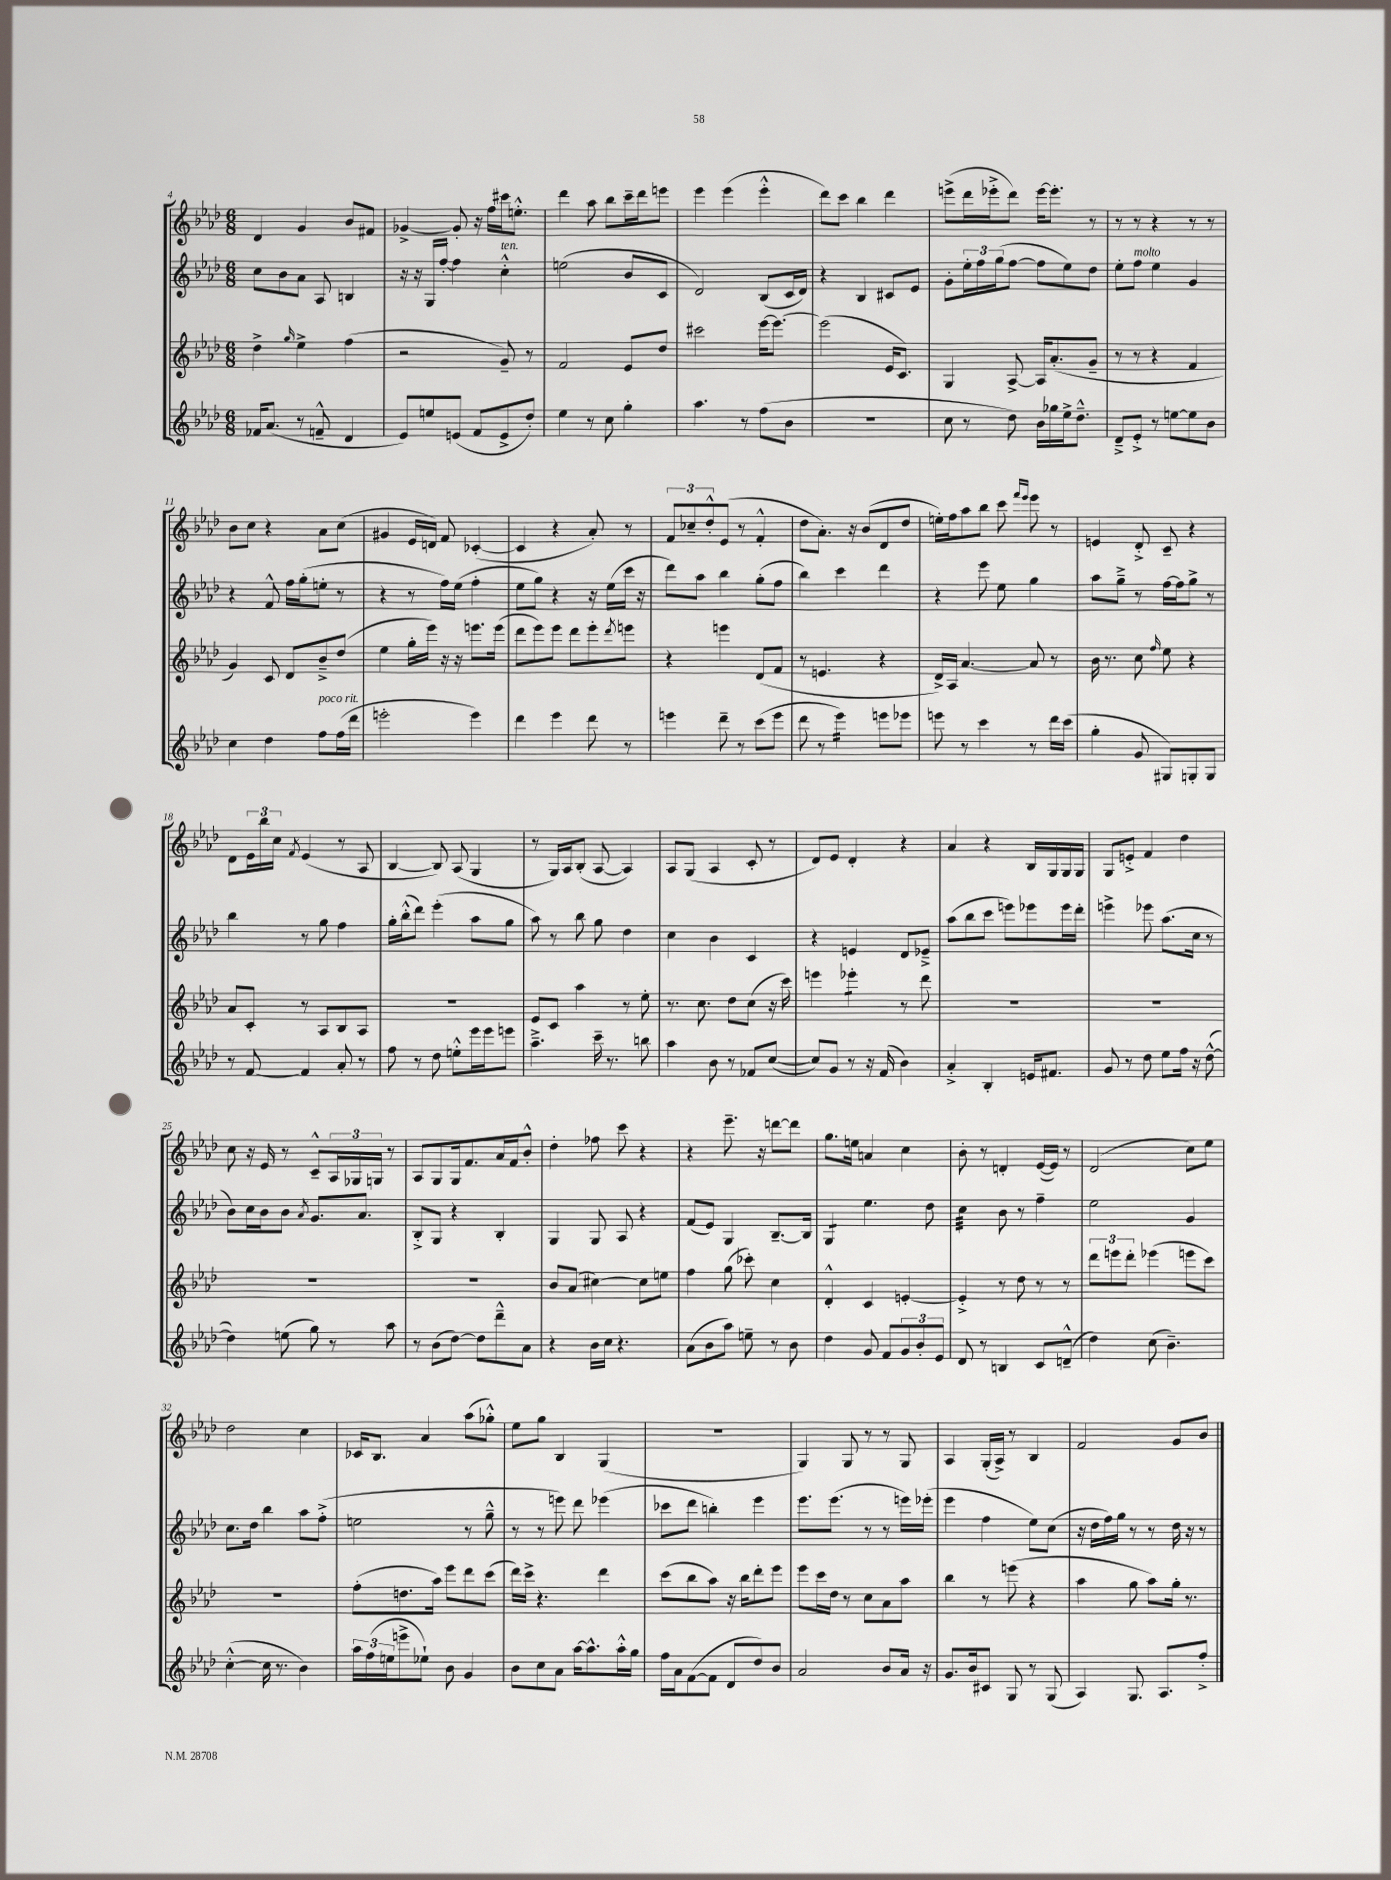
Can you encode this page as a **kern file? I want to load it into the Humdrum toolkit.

**kern	**kern	**kern	**kern
*staff4	*staff3	*staff2	*staff1
*clefG2	*clefG2	*clefG2	*clefG2
*k[b-e-a-d-]	*k[b-e-a-d-]	*k[b-e-a-d-]	*k[b-e-a-d-]
*M6/8	*M6/8	*M6/8	*M6/8
16f-	4dd-^	8cc	4d-
(8.a-	.	.	.
.	.	8b-	.
.	16qqgg	.	.
8r	4ee-^	8a-	4g
8f~^^	.	8A-	.
4d-	(4ff	4B	8b-
.	.	.	8f#
=	=	=	=
8e-)	2r	16r	[4g-^
.	.	16r	.
8ee	.	16G	.
.	.	[16ff'	.
(8e	.	4ff]	8g-']
8f	.	.	16r
.	.	.	16ff
8e^	8g~)	4cc'^^	16ccc#
.	.	.	8.ee'^^
8dd-')	8r	.	.
=	=	=	=
4ee-	2f	(2ee	4ddd-
8r	.	.	8aa-
8cc	.	.	8bb-
4gg'	8e-	8b-	16ccc~
.	.	.	16ddd-
.	8dd-	8c	8eee
=	=	=	=
4.aa-	2ccc#	2d-)	4eee-
.	.	.	(4eee-
8r	.	.	.
(8ff	[16eee-	(8B-	4eee-'^^
.	8.eee-_	.	.
8b-	.	16c	.
.	.	16d-)	.
=	=	=	=
2.r	(2eee-]	4r	8ddd-)
.	.	.	8ccc
.	.	4B-	4bb-
.	16e-	8c#	4ddd-
.	8.c)	.	.
.	.	8e-	.
=	=	=	=
8cc	4G	8g'	(8eee^
8r	.	24ee-'	16ddd-
.	.	24ff	.
.	.	.	16eee-'^
.	.	(24gg	.
8dd-)	[8A-^	[8ff	8ddd-)
16b-	16A-]	8ff]	[16eee-
16gg-	(8.a-'	.	8.eee-']
16ee-^	.	8ee-)	.
8.dd-~^^	.	.	.
.	8g~	8dd-	8r
=	=	=	=
8d-~^	8r	8ee-'	8r
8e-'^	8r	8ff	8r
8r	4r	4ee-	4r
[8ee	.	.	.
8ee]	4f	4g	8r
8b-	.	.	8r
=	=	=	=
4cc	4g)	4r	8b-
.	.	.	8cc
4dd-	8c	8f^^	4r
.	8d-	16ff	.
.	.	(16gg'	.
8ff	8b-~^	8ee'	8a-
(16ff	(8dd-	8r	(8cc
16ddd-	.	.	.
=	=	=	=
2eee'	4ee-	4r	4g#
.	16gg'	8r	16e-
.	16eee-)	.	16d)
.	16r	16ff)	8f
.	16r	(16ee-	.
4eee)	8.eee	4ff'	([4c-'
.	(16eee	.	.
=	=	=	=
4ddd-	8ddd-	8ee-	4c-]
.	8eee-)	8gg)	.
4eee-	8eee-	4r	4r
.	8ddd-	.	.
8ddd-	8eee-'	16r	8a-')
.	.	(16ee-	.
.	8qddd-	.	.
8r	8eee	16ccc	8r
.	.	16r	.
=	=	=	=
4eee	4r	8ddd-)	12f
.	.	.	12cc-~
.	.	8aa-	.
.	.	.	12dd-'^^
8ddd-~	4eee	4bb-	(8e-
8r	.	.	8r
(8ccc	(8d-	(8gg'	4f'^^
8eee	8f	8ff	.
=	=	=	=
8ddd-	8r	4bb-)	8dd-
8r	4.e	.	8.a-')
4eee-)	.	4ccc	.
.	.	.	16r
.	.	.	(8b-
8eee	4r	4ddd-	8d-
8eee-	.	.	8dd-
=	=	=	=
8eee	16d-^)	4r	16ee')
.	16A-	.	16ff
8r	[4.a-	.	8aa-
4ccc	.	8eee-	8bb-
.	.	8ee-	8ccc
.	.	.	16qqfff
.	.	.	16qqeee-
8r	8a-]	4gg	8eee-
16ddd-	8r	.	8r
(16ccc	.	.	.
=	=	=	=
4gg'	16b-	8aa-	4e
.	8.r	.	.
.	.	8gg~^	.
8g	8cc	8r	8d-'^
.	16qqff	.	.
8G#)	8ee-	[16ff	8c~
.	.	16ff]	.
8G'	4r	8gg^	4r
8G	.	8r	.
=	=	=	=
8r	8a-	4bb-	8d-
[8f	8c'	.	24e-
.	.	.	24bb-
.	.	.	24cc
.	.	.	8qf
4f]	8r	8r	(4e-
.	8A-	8gg	.
8a-'	8B-	4ff	8r
8r	8A-	.	8A-
=	=	=	=
8ff	2.r	16gg'	[4B-
.	.	(16bb-'^^	.
8r	.	8ddd-)	.
8dd-	.	(4eee-'	8B-])
8ee'^^	.	.	(8A-
16eee-	.	8aa-	4G
16eee-	.	.	.
8eee	.	8gg	.
=	=	=	=
4.aa-~^	8e-	8aa-)	8r
.	8c	8r	16G)
.	.	.	16A-
.	4aa-	8bb-	(8B-'
16ccc~	.	8gg	[8A-
8.r	.	.	.
.	8r	4dd-	4A-])
8bb	8ee-'	.	.
=	=	=	=
4aa-	8.r	4cc	8A-
.	.	.	(8G
.	8.cc	.	.
8b-	.	4b-	4A-
8r	8dd-	.	.
8f-	(8cc	4c	8c'
([8cc	16r	.	8r
.	16ccc)	.	.
=	=	=	=
8cc])	4eee	4r	8d-)
8g	.	.	8e-
8r	4eee-'	4e	4d-'
16r	.	.	.
(16f	.	.	.
4b-)	8r	8d-	4r
.	8ddd-	8e-~^	.
=	=	=	=
4a-'^	2.r	(8aa-	4a-
.	.	8bb-	.
4B-'	.	8ccc	4r
.	.	8eee)	.
16e	.	8eee-	16B-
8.f#	.	.	16G
.	.	16eee-	16G
.	.	16ddd-'	16G
=	=	=	=
8g	2.r	4eee^	8G
8r	.	.	8e'^
8dd-	.	8eee-	4f
8ee-	.	(8.aa-	.
16ff	.	.	4dd-
16r	.	16cc	.
([8dd-^^	.	8r	.
=	=	=	=
4dd-])	2.r	8b-)	8cc
.	.	16cc	16r
.	.	16b-	16e-
(8ee	.	8b-	8r
.	.	8qa-	.
8gg)	.	8.g	8c~^^
8r	.	.	24A-
.	.	.	24G-
.	.	8.a-	.
.	.	.	24G
8aa-	.	.	8r
=	=	=	=
8r	2.r	8B-'^	8A-
(8b-	.	8G	8G
[8dd-)	.	4r	16G
.	.	.	8.f
8dd-]	.	.	.
8ddd-~^^	.	4B-'	16a-
.	.	.	16f
8a-	.	.	8b-'^^
=	=	=	=
4r	8b-	4G	4dd-'
.	(8a-	.	.
16b-	[4cc#)	8G	8ff-
16cc	.	.	.
4.r	.	8A-	8ccc
.	8cc#]	4r	4r
.	8ee	.	.
=	=	=	=
(8a-	4ff	(8f	4r
8b-	.	8e-)	.
8aa-)	(8gg	4G	8.eee-~
8ee~	8ccc-')	.	.
.	.	.	16r
8r	4cc	[8.B-~	[8ddd
8b-	.	.	8ddd]
.	.	16B-]	.
=	=	=	=
4dd-	4d-'^^	4G	8.gg
.	.	.	16ee
8g	4c	4.ee-	4a
8f	.	.	.
12g	[4e'	.	4cc
12b-'	.	.	.
.	.	8dd-	.
12e-	.	.	.
=	=	=	=
8d-	4e'^]	4cc	8b-'
8r	.	.	8r
4B	8r	8b-	4d'
.	8dd-	8r	.
8c	8r	4ff~	([16e-
.	.	.	16e-])
(8d~^^	8r	.	8r
=	=	=	=
4dd-)	12ddd-	2ee-	(2d-
.	12eee	.	.
.	12ddd-'	.	.
(8cc	(4eee-	.	.
4.b-~)	.	.	.
.	8eee	4g	8cc)
.	8ccc)	.	8ee-
=	=	=	=
([4cc'^^	2.r	8.cc	2dd-
.	.	16dd-	.
16cc]	.	4bb-	.
8.r	.	.	.
4b-)	.	8aa-	4cc
.	.	(8ff'^	.
=	=	=	=
24aa-	(8ff'	2ee	16c-
(24ff	.	.	.
.	.	.	8.B-
24ee	.	.	.
8eee^	8.dd	.	.
8ee-`)	.	.	4a-
.	16aa-)	.	.
8b-	8eee-	.	.
4g	8ddd-	8r	(8aa-
.	(8ccc	8gg~^^	8gg-'^^)
=	=	=	=
8b-	16ddd-)	8r	8ee-
.	16ccc^	.	.
8cc	4.r	8r	8gg
8a-	.	8eee)	4B-
[16aa-	.	8ddd-	.
8.aa-^^]	.	.	.
.	4ddd-	(4eee-	(4G
16aa-'^^	.	.	.
16gg	.	.	.
=	=	=	=
16ff	(8ccc	8ccc-	2.r
16a-	.	.	.
([8f	8bb-	8ddd-	.
8f]	8aa-)	4bb')	.
8d-	16r	.	.
.	16bb-	.	.
8dd-)	8ddd-'	4eee-	.
8b-	8eee-	.	.
=	=	=	=
2a-	8eee-	8.eee-	4G)
.	16ccc	.	.
.	16dd-	(8.eee-	.
.	8r	.	8G
.	8cc	8r	8r
8b-	8a-	8r	8r
16a-	8aa-	16eee)	8G
16r	.	(16eee-'	.
=	=	=	=
8.g	4bb-	4eee-	4A-
16b-	.	.	.
8c#	8r	4ff	(16G'
.	.	.	16A-^)
8G	(8eee	.	8r
8r	4r	8ee-)	4B-
(8G	.	(8cc	.
=	=	=	=
4A-)	4aa-	16r	2f
.	.	16dd-	.
.	.	16ff)	.
.	.	16gg	.
8.G	8gg	8r	.
.	8aa-)	8r	.
8.A-	.	.	.
.	16gg'	16dd-	8g
.	8.r	16r	.
8ff'^	.	8r	8b-
==	==	==	==
*-	*-	*-	*-
